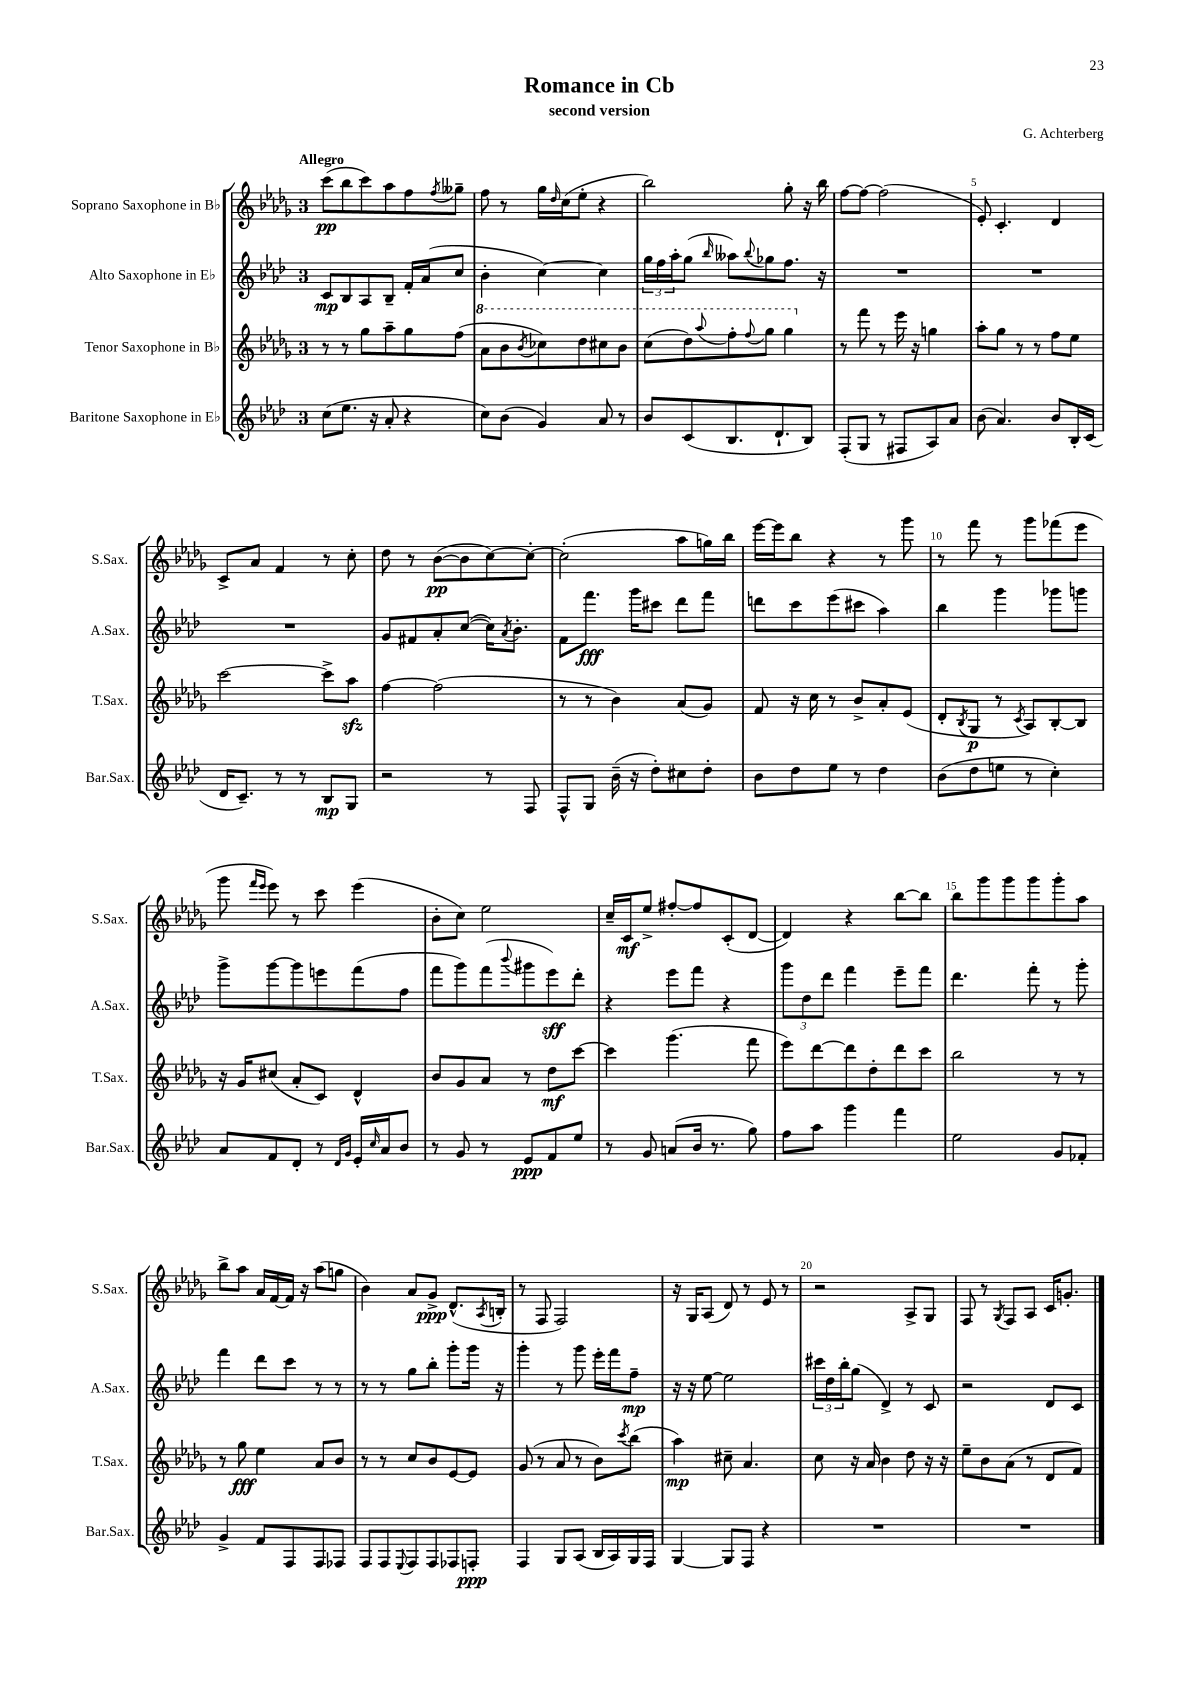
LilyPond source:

\header { title = "Romance in Cb" composer = "G. Achterberg" subtitle = "second version" }
<<
\new StaffGroup <<
\new Staff = "s0" \with { instrumentName = "Soprano Saxophone in Bb" shortInstrumentName = "S.Sax." } {
    \clef treble \key des \major \once \override Staff.TimeSignature.style = #'single-digit \time 3/4 \tempo "Allegro"
    c'''8\pp( bes''8 c'''8) aes''8 f''8 \acciaccatura { f''8 } geses''8-- |
    f''8 r8 ges''16 \grace { des''16 } c''16( ees''8-. r4 |
    bes''2) ges''8-. r16 bes''16 |
    f''8~ f''8~ f''2( |
    ees'8-.) c'4.-. des'4 |
    c'8-> aes'8 f'4 r8 c''8-. |
    des''8 r8 bes'8~\pp( bes'8 c''8~) c''8~-. |
    c''2-.( aes''8 g''16) bes''16 |
    ees'''16~ ees'''16 bes''8 r4 r8 ges'''8 |
    r8 f'''8 r8 ges'''8 fes'''8( ees'''8 |
    ges'''8 \grace { f'''16 ees'''16 } ees'''8) r8 c'''8 ees'''4( |
    bes'8-. c''8) ees''2 |
    c''16-- c'16\mf ees''8-> fis''8~-. fis''8 c'8-.( des'8~ |
    des'4) r4 bes''8~ bes''8 |
    bes''8 ges'''8 ges'''8 ges'''8 ges'''8-. aes''8 |
    bes''8-> aes''8 aes'16 f'16~ f'16 r16 aes''8( g''8 |
    bes'4) aes'8 ges'8->\ppp des'8.-^( \acciaccatura { aes8 } b16-. |
    r8 f8 f2) |
    r16 ges16 aes8( des'8) r8 ees'8 r8 |
    r2 aes8-> ges8 |
    f8 r8 \acciaccatura { ges8 } f8 aes8 c'16 g'8.-. \bar "|." |
}
\new Staff = "s1" \with { instrumentName = "Alto Saxophone in Eb" shortInstrumentName = "A.Sax." } {
    \clef treble \key aes \major \once \override Staff.TimeSignature.style = #'single-digit \time 3/4
    c'8\mp bes8 aes8 bes8-- f'16-. aes'16( c''8 |
    bes'4-. c''4~) c''4 |
    \tuplet 3/2 { g''16 f''16 aes''16-. } g''8( \grace { bes''16 } aeses''8) \appoggiatura { bes''8 } ges''8 f''8. r16 |
    R2. |
    R2. |
    R2. |
    g'8 fis'8 aes'8-. c''8~( c''16) \acciaccatura { aes'8 } bes'8.-. |
    f'8 f'''8.\fff g'''16 cis'''8 des'''8 f'''8 |
    d'''8 c'''8 ees'''8( cis'''8 aes''4) |
    bes''4 g'''4 ges'''8 g'''8 |
    g'''8-> g'''8~ g'''8 e'''8 f'''8( f''8 |
    f'''8 g'''8) f'''8( \appoggiatura { bes'''8 } gis'''8 ees'''8\sff) des'''8-. |
    r4 ees'''8 f'''8 r4 |
    \tuplet 3/2 { g'''8 des''8 des'''8 } f'''4 ees'''8-- f'''8 |
    des'''4. f'''8-. r8 g'''8-. |
    f'''4 des'''8 c'''8 r8 r8 |
    r8 r8 g''8 bes''8-. g'''8-. g'''16 r16 |
    g'''4-. r8 g'''8 ees'''16-. f'''16 f''8--\mp |
    r16 r16 ees''8~ ees''2 |
    \tuplet 3/2 { cis'''16 des''16 bes''16-. } g''8( des'4->) r8 c'8 |
    r2 des'8 c'8 \bar "|." |
}
\new Staff = "s2" \with { instrumentName = "Tenor Saxophone in Bb" shortInstrumentName = "T.Sax." } {
    \clef treble \key des \major \once \override Staff.TimeSignature.style = #'single-digit \time 3/4
    r8 r8 ges''8 aes''8-- ges''8 f''8( |
    \ottava #1 aes''8 bes''8 \acciaccatura { bes''8 } ces'''8) des'''8 cis'''8 bes''8 |
    c'''8( des'''8) \appoggiatura { aes'''8 } f'''8-. \appoggiatura { f'''8 } ges'''8 ges'''4 \ottava #0 |
    r8 f'''8 r8 ees'''16 r16 g''4 |
    aes''8-. ges''8 r8 r8 f''8 ees''8 |
    c'''2~ c'''8-> aes''8\sfz |
    f''4~ f''2( |
    r8 r8 bes'4) aes'8( ges'8) |
    f'8 r16 c''16 r8 bes'8-> aes'8-. ees'8( |
    des'8-. \acciaccatura { bes8 } ges8\p r8 \acciaccatura { c'8 } aes8) bes8~-. bes8 |
    r16 ges'16 cis''8( aes'8-. c'8) des'4-^ |
    bes'8 ges'8 aes'8 r8 des''8\mf c'''8~ |
    c'''4 ges'''4.( f'''8 |
    ees'''8) des'''8~ des'''8 des''8-. des'''8 c'''8 |
    bes''2 r8 r8 |
    r8 ges''8\fff ees''4 aes'8 bes'8 |
    r8 r8 c''8 bes'8 ees'8~ ees'8 |
    ges'8( r8 aes'8 r8 bes'8) \acciaccatura { c'''8 } bes''8( |
    aes''4\mp) cis''8-- aes'4. |
    c''8 r16 aes'16 bes'4 des''8 r16 r16 |
    ees''8-- bes'8 aes'8( r8 des'8 f'8) \bar "|." |
}
\new Staff = "s3" \with { instrumentName = "Baritone Saxophone in Eb" shortInstrumentName = "Bar.Sax." } {
    \clef treble \key aes \major \once \override Staff.TimeSignature.style = #'single-digit \time 3/4
    c''8( ees''8. r16 aes'8-. r4 |
    c''8) bes'8( g'4) aes'8 r8 |
    bes'8 c'8( bes8. des'8.-! bes8) |
    f8-.( g8 r8 fis8 aes8) aes'8 |
    bes'8( aes'4.) bes'8 bes16-. c'16( |
    des'16 c'8.--) r8 r8 bes8\mp g8 |
    r2 r8 f8 |
    f8-^ g8 bes'16--( r16 des''8-.) cis''8 des''8-. |
    bes'8 des''8 ees''8 r8 des''4 |
    bes'8( des''8 e''8 r8 c''4-.) |
    aes'8 f'8 des'8-. r8 \grace { des'16 g'16 } ees'16-. \grace { c''16 } aes'16 bes'8 |
    r8 g'8 r8 ees'8\ppp f'8 ees''8 |
    r8 g'8 a'8( bes'16 r8. g''8) |
    f''8 aes''8 g'''4 f'''4 |
    ees''2 g'8 fes'8-. |
    g'4-> f'8 f8 f8 fes8 |
    f8 f8 \appoggiatura { ees8 } f8 f8 fes8 f8-.\ppp |
    f4 g8 aes8( bes16 aes16) g16 f16 |
    g4~ g8 f8 r4 |
    R2. |
    R2. \bar "|." |
}
>>
>>
\layout { \context { \Score \override BarNumber.break-visibility = ##(#f #t #t) barNumberVisibility = #(every-nth-bar-number-visible 5) } }
